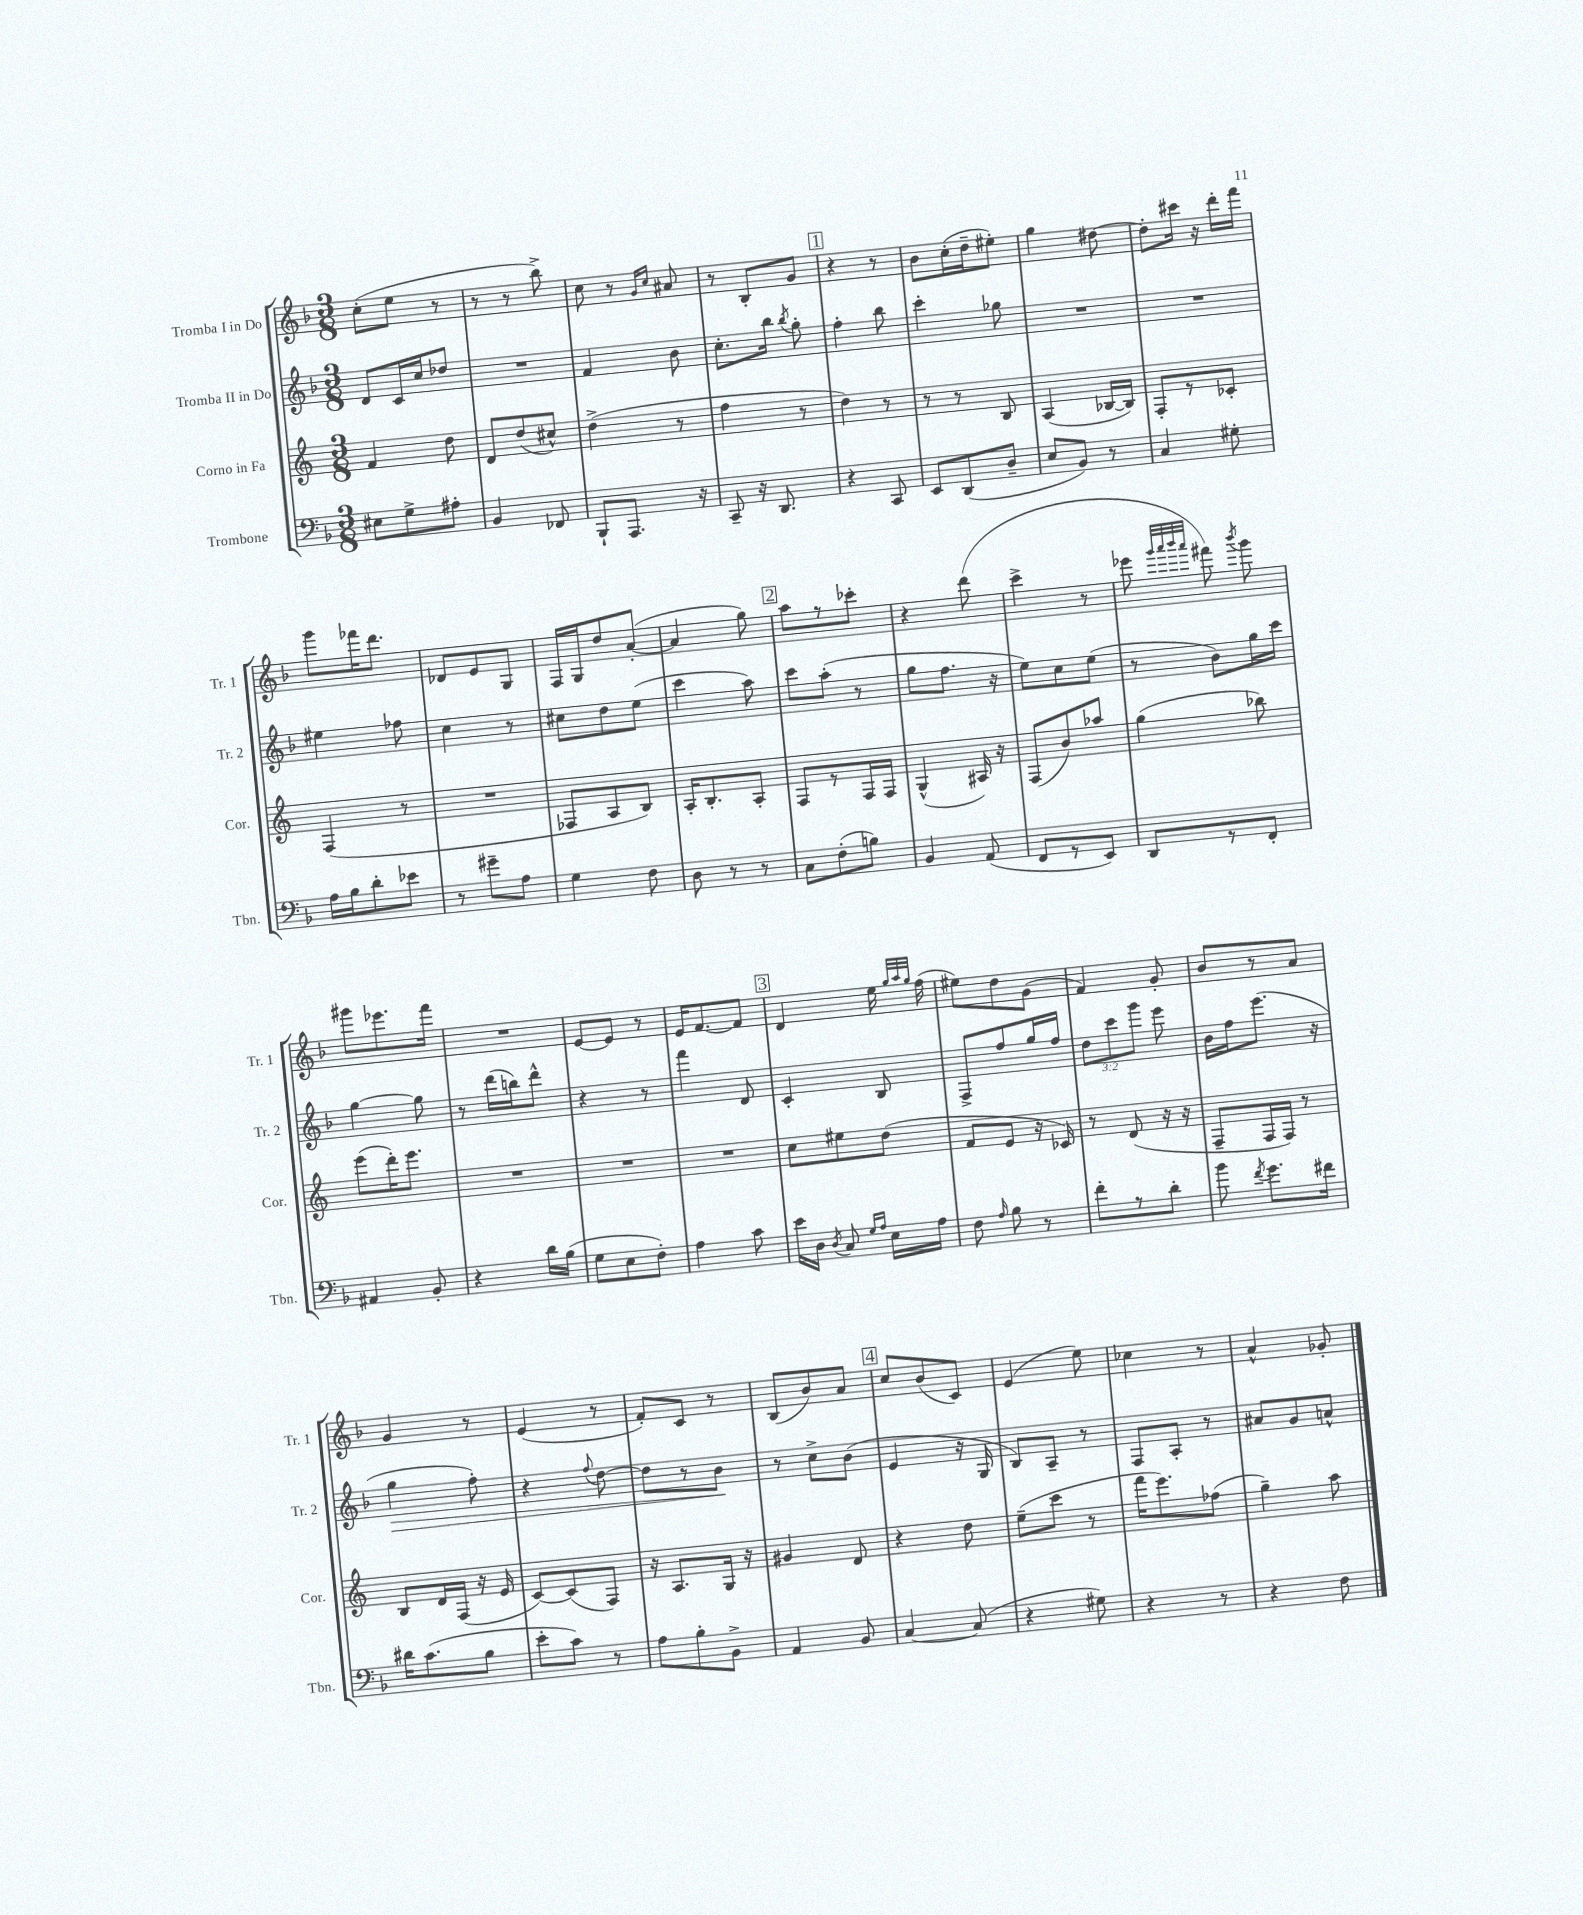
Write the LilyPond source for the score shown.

<<
\new StaffGroup <<
\new Staff = "s0" \with { instrumentName = "Tromba I in Do" shortInstrumentName = "Tr. 1" } {
    \clef treble \key f \major \numericTimeSignature \time 3/8
    \autoBeamOff c''8[-.( e''8] r8 |
    r8 r8 bes''8->) |
    c''8 r8 \grace { g'16[ c''16] } ais'8 |
    r8 bes8[-. g'8] |
    \mark \markup { \box "1" } r4 r8 |
    bes'8[ c''16-.( d''16-- eis''8]-.) |
    g''4 dis''8~ |
    dis''8[-. cis'''16] r16 d'''16[-. f'''16] |
    g'''8[ fes'''16 d'''8.] |
    des'8[ e'8 g8] |
    f16[ g16 d''8 a'8]~-.( |
    a'4 g''8) |
    \mark \markup { \box "2" } a''8[ r8 ces'''8]-. |
    r4 d'''8( |
    c'''4-> r8 |
    ees'''8 \grace { g'''32[ a'''32 bes'''32 a'''32] } fis'''8) \acciaccatura { bes'''8 } g'''8 |
    gis'''8[ ees'''8. f'''16] |
    R4. |
    e'8[~ e'8] r8 |
    e'16[ f'8.~ f'8] |
    \mark \markup { \box "3" } d'4 e''16 \grace { g''32[ a''32 g''32] } f''16( |
    eis''8[) d''8 g'8]( |
    f'4) g'8-. |
    bes'8[ r8 a'8] |
    g'4 r8 |
    e'4( r8 |
    f'8[-.) c'8] r8 |
    bes8[( bes'8) a'8] |
    \mark \markup { \box "4" } c''8[ bes'8( c'8]) |
    e'4( e''8) |
    ces''4 r8 |
    a'4-^ ges'8-. \bar "|." |
}
\new Staff = "s1" \with { instrumentName = "Tromba II in Do" shortInstrumentName = "Tr. 2" } {
    \clef treble \key f \major \numericTimeSignature \time 3/8 \override Staff.TupletNumber.text = #tuplet-number::calc-fraction-text
    \autoBeamOff d'8[ c'16 c''16 des''8] |
    R4. |
    f'4 bes'8 |
    c''8.[-. bes''16] \acciaccatura { bes''8 } g''8-. |
    \mark \markup { \box "1" } f''4-. bes''8 |
    c'''4-. ges''8 |
    R4. |
    R4. |
    eis''4 fes''8 |
    c''4 r8 |
    cis''8[ d''8 e''8]( |
    c'''4 a''8) |
    \mark \markup { \box "2" } c'''8[ a''8]-.( r8 |
    g''8[ f''8.] r16 |
    e''8[) c''8 e''8]( |
    r8 bes'8[) g''16 c'''16] |
    g''4~ g''8 |
    r8 d'''16[( b''16) d'''8]-^ |
    r4 r8 |
    f'''4 d'8 |
    \mark \markup { \box "3" } c'4-. bes8 |
    f8[-> f''8 g''16 f''16] |
    \tuplet 3/2 { d''8[ c'''8 g'''8] } e'''8 |
    bes'16[ f''16 e'''8.]( r16 |
    g''4\> f''8-.) |
    r4 \appoggiatura { f''8 } d''8~ |
    d''8[ r8 bes'8]\! |
    r8 c''8[-> bes'8]( |
    \mark \markup { \box "4" } e'4 r16 g16 |
    bes8[) a8]-- r8 |
    f8[ a8]-. r8 |
    ais'8[ g'8 a'8]-^ \bar "|." |
}
\new Staff = "s2" \with { instrumentName = "Corno in Fa" shortInstrumentName = "Cor." } {
    \clef treble \key c \major \numericTimeSignature \time 3/8
    \autoBeamOff f'4 d''8 |
    d'8[ d''8( cis''8]-^) |
    d''4->( r8 |
    f''4 r8 |
    \mark \markup { \box "1" } d''4) r8 |
    r8 r8 b8 |
    a4( bes16[~ bes16]) |
    f8[-. r8 ces'8]-. |
    f4( r8 |
    R4. |
    fes8[ a8 b8]) |
    a16[-. b8.-. a8]-. |
    \mark \markup { \box "2" } f8[ r8 f16 f16] |
    g4-^( ais16) r16 |
    f8[( b'8) aes''8] |
    g''4( bes''8) |
    e'''8[( d'''16-.) e'''8.] |
    R4. |
    R4. |
    R4. |
    \mark \markup { \box "3" } c''8[ eis''8 d''8]( |
    f'8[ e'8] r16 ces'16) |
    r8 d'8( r16 r16 |
    f8[-- f16 f16]) r8 |
    b8[ d'16 f16]( r16 e'16 |
    c'8[~) c'8( f8]) |
    r16 a8.[ g16] r16 |
    gis'4 d'8 |
    \mark \markup { \box "4" } r4 d''8 |
    e''8[--( c'''8] r8 |
    f'''16[ e'''8.) fes''8]( |
    g''4--) a''8 \bar "|." |
}
\new Staff = "s3" \with { instrumentName = "Trombone" shortInstrumentName = "Tbn." } {
    \clef bass \key f \major \numericTimeSignature \time 3/8
    \autoBeamOff eis8[ g8-> ais8]-. |
    bes,4 fes,8 |
    bes,,8[-! a,,8.] r16 |
    c,8-- r16 d,8. |
    \mark \markup { \box "1" } r4 c,8 |
    e,8[ d,8( d8]-- |
    e8[ bes,8]) r8 |
    c4 gis8-. |
    a16[ bes16 d'8-. ees'8] |
    r8 gis'8[-- a8] |
    g4 f8 |
    d8 r8 r8 |
    \mark \markup { \box "2" } c8[ f8-.( b8]) |
    bes,4 a,8( |
    f,8[ r8 e,8]) |
    d,8[ r8 f,8]-. |
    ais,4 bes,8-. |
    r4 d'16[ bes16]( |
    g8[ e8 f8]-.) |
    a4 c'8 |
    \mark \markup { \box "3" } e'16[ d16] \acciaccatura { d8 } c8 \grace { g16[ a16] } e16[ a16] |
    f8 \grace { a16 } bes8 r8 |
    f'8[-. r8 d'8]-. |
    bes'8 \acciaccatura { f'8 } g'8.[ fis'16] |
    dis'16[ c'8.( bes8] |
    e'8[-. c'8]) r8 |
    a8[ bes8-. bes,8]-> |
    a,4 bes,8 |
    \mark \markup { \box "4" } c4~ c8( |
    r4 gis8) |
    r4 r8 |
    r4 f8 \bar "|." |
}
>>
>>
\layout { \context { \Score \remove "Bar_number_engraver" } }
